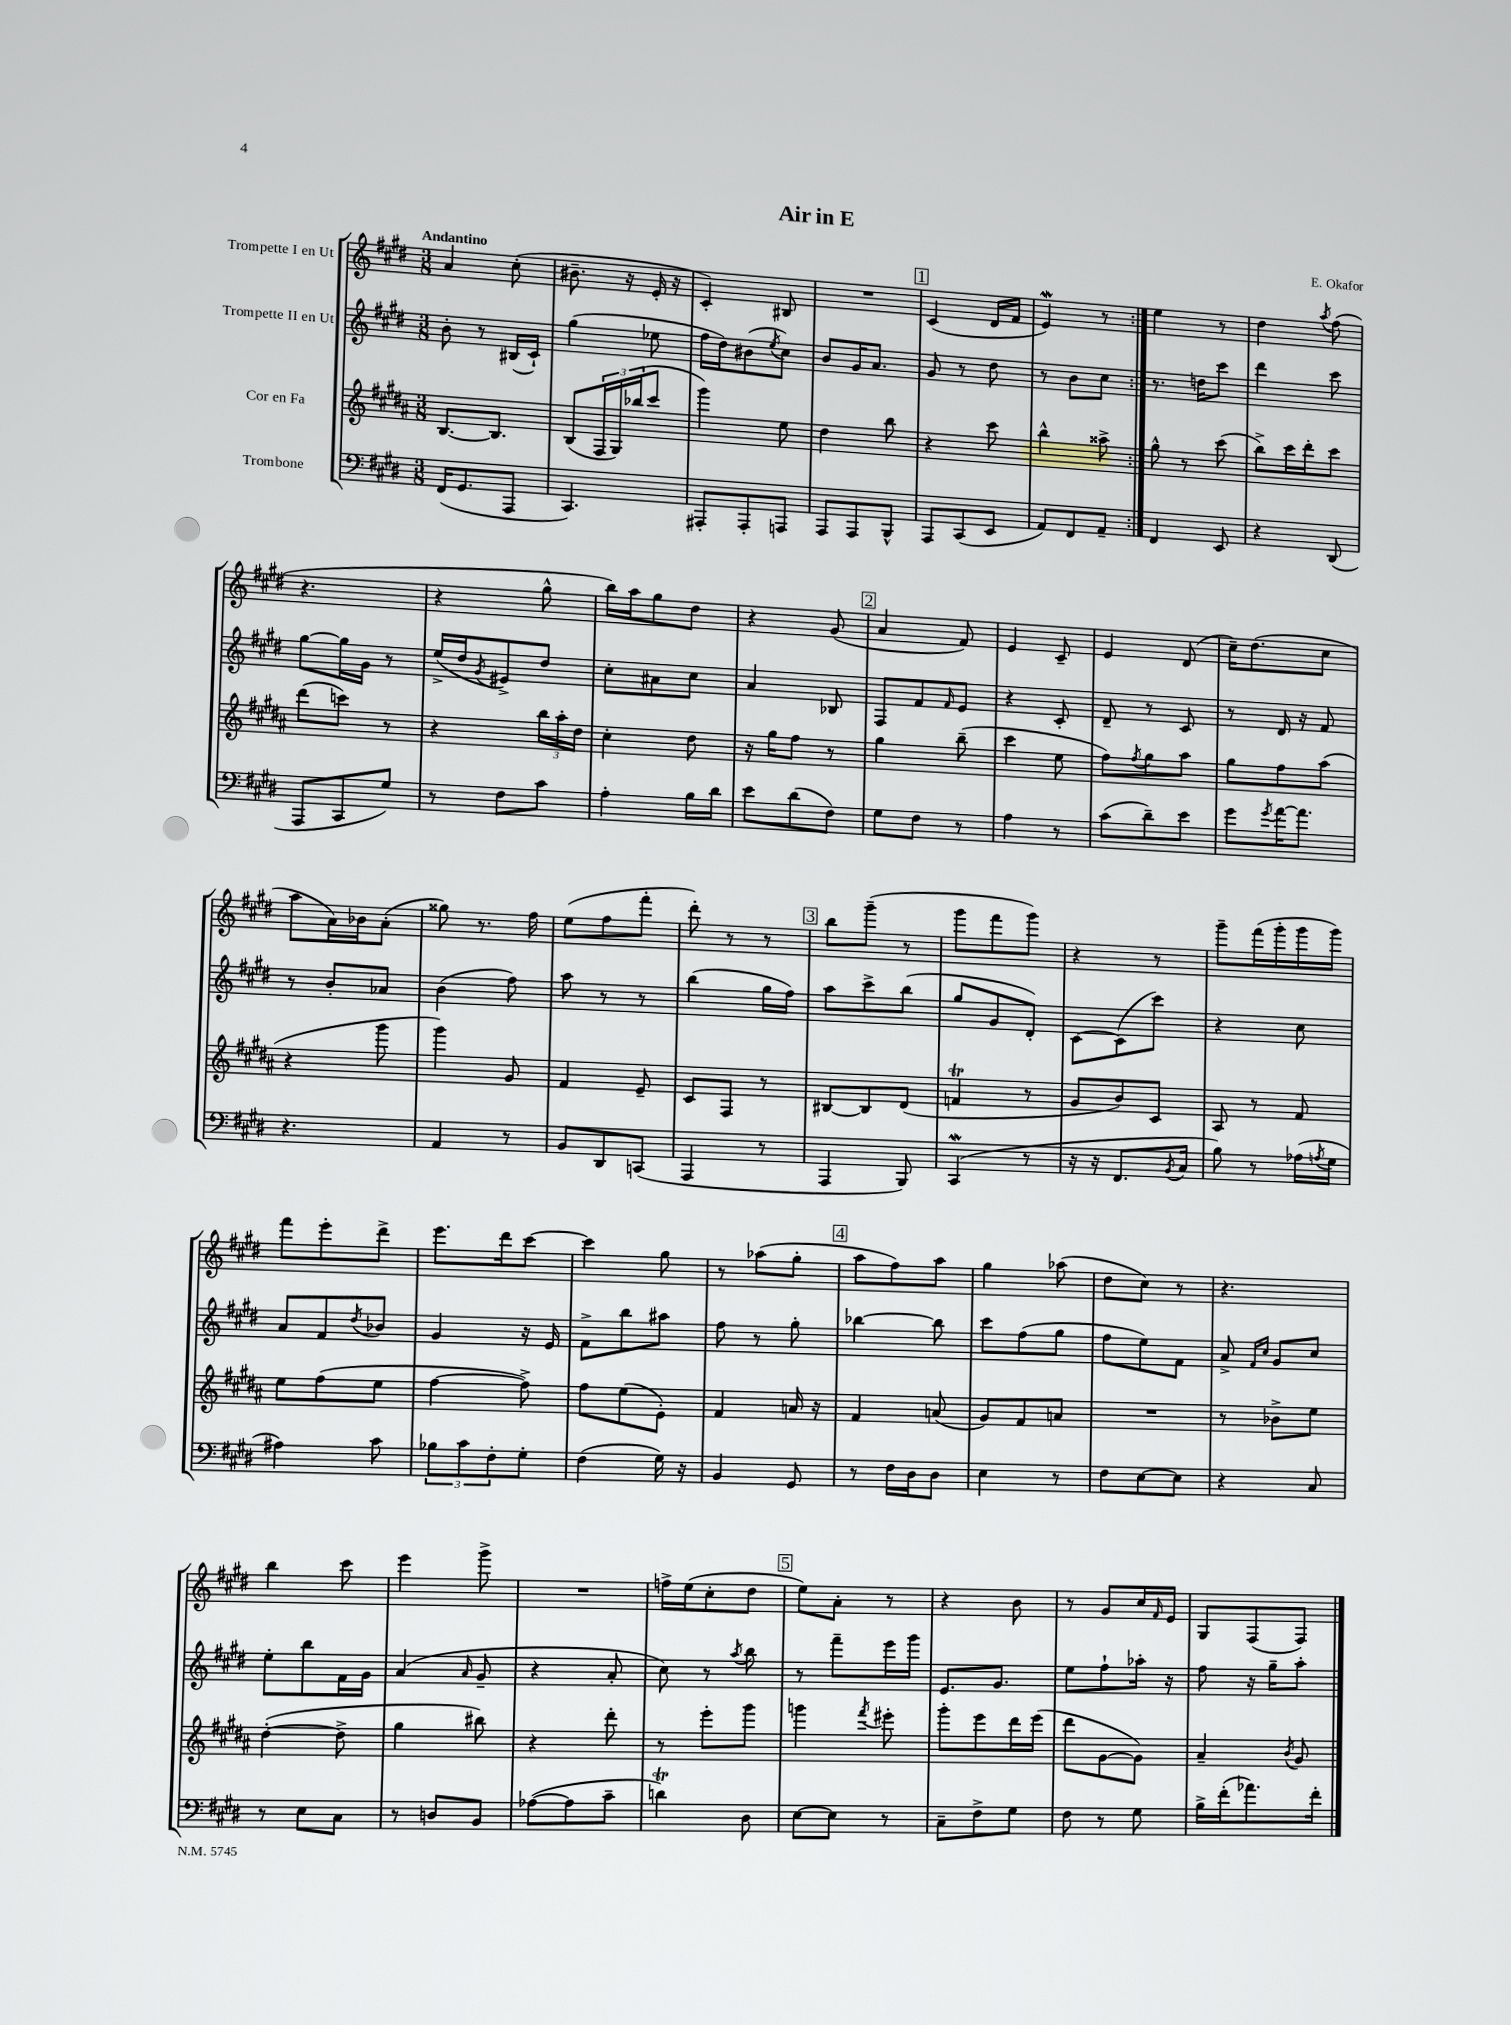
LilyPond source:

\header { title = "Air in E" composer = "E. Okafor" }
<<
\new StaffGroup <<
\new Staff = "s0" \with { instrumentName = "Trompette I en Ut" } {
    \clef treble \key e \major \numericTimeSignature \time 3/8 \tempo "Andantino"
    \repeat volta 2 { a'4 cis''8-.( |
    bis'8.-- r16 e'16-. r16 |
    cis'4-.) bis8 |
    R4. |
    \mark \markup { \box "1" } cis'4( dis'16 fis'16 |
    e'4\mordent) r8 | }
    e''4 r8 |
    dis''4 \acciaccatura { a''8 } fis''8( |
    r4. |
    r4 gis''8-^ |
    b''16) a''16 gis''8 dis''8 |
    r4 gis'8( |
    \mark \markup { \box "2" } a'4 fis'8) |
    e'4 cis'8-- |
    e'4 dis'8( |
    cis''16--) dis''8.( cis''8 |
    a''8 a'16) bes'16 a'8-.( |
    gisis''8) r8. fis''16 |
    e''8( fis''8 fis'''8-. |
    dis'''8-.) r8 r8 |
    \mark \markup { \box "3" } b''8 gis'''8--( r8 |
    gis'''8 fis'''8 gis'''8) |
    r4 r8 |
    gis'''8-- fis'''16( gis'''16-. gis'''16 gis'''16) |
    fis'''8 e'''8-. dis'''8-> |
    e'''8. dis'''16 cis'''8~ |
    cis'''4 gis''8 |
    r8 aes''8( gis''8-. |
    \mark \markup { \box "4" } a''8 fis''8) a''8 |
    gis''4 aes''8( |
    dis''8 cis''8) r8 |
    r4. |
    b''4 cis'''8 |
    e'''4 gis'''8-> |
    R4. |
    f''16-> e''16( cis''8-. dis''8 |
    \mark \markup { \box "5" } e''8) a'8-. r8 |
    r4 b'8 |
    r8 gis'8 cis''16 \grace { fis'16 } e'16 |
    gis8 fis8( fis8) \bar "|." |
}
\new Staff = "s1" \with { instrumentName = "Trompette II en Ut" } {
    \clef treble \key e \major \numericTimeSignature \time 3/8
    \repeat volta 2 { b'8-. r8 bis16( cis'16-!) |
    gis''4( ees''8 |
    fis''16 dis''16) bis'8( \acciaccatura { e''8 } cis''8) |
    b'8 gis'16 a'8. |
    \mark \markup { \box "1" } gis'8 r8 dis''8 |
    r8 b'8 cis''8 | }
    r8. d''16 cis'''8 |
    dis'''4 cis'''8 |
    gis''8~ gis''16 gis'16 r8 |
    e''16->( dis''16 \acciaccatura { gis'8 } eis'8->) dis''8 |
    cis''8-. ais'8 cis''8 |
    a'4 bes8 |
    \mark \markup { \box "2" } fis8 fis'8 \grace { fis'16 } e'8 |
    r4 cis'8-. |
    dis'8-- r8 cis'8 |
    r8 dis'16 r16 fis'8 |
    r8 b'8-. aes'8 |
    b'4( fis''8) |
    a''8 r8 r8 |
    b''4( gis''16 fis''16) |
    \mark \markup { \box "3" } a''8 cis'''8-> b''8( |
    gis''8 gis'8 dis'8-.) |
    cis'8~ cis'8( cis'''8) |
    r4 cis''8 |
    a'8 fis'8 \acciaccatura { dis''8 } bes'8 |
    gis'4 r16 e'16 |
    fis'8-> b''8 ais''8 |
    fis''8 r8 gis''8-. |
    \mark \markup { \box "4" } bes''4~ bes''8 |
    cis'''8 fis''8( gis''8 |
    fis''8 e''8) fis'8 |
    a'8-> \grace { fis'16 cis''16 } gis'8 cis''8 |
    e''8-. b''8 fis'16 gis'16 |
    a'4( \grace { a'16 } gis'8-- |
    r4 a'8-. |
    cis''8) r8 \acciaccatura { a''8 } b''8 |
    \mark \markup { \box "5" } r8 fis'''8-- e'''16 gis'''16 |
    e'8. gis'8. |
    e''8 fis''8-! aes''16-. r16 |
    fis''8 r16 gis''16-- a''8-. \bar "|." |
}
\new Staff = "s2" \with { instrumentName = "Cor en Fa" } {
    \clef treble \key b \major \numericTimeSignature \time 3/8
    \repeat volta 2 { b8.~ b8. |
    b8( \tuplet 3/2 { fis16 gis16) bes''16( } cis'''8 |
    gis'''4) e''8 |
    dis''4 b''8 |
    \mark \markup { \box "1" } r4 cis'''8 |
    b''4-^ aisis''8-> | }
    gis''8-^ r8 cis'''8( |
    b''8->) cis'''16 dis'''16-. cis'''8 |
    dis'''8( c'''8) r8 |
    r4 \tuplet 3/2 { b''16 ais''16-. dis''16 } |
    cis''4-. dis''8 |
    r16 gis''16 fis''8 r8 |
    \mark \markup { \box "2" } gis''4 b''8--( |
    cis'''4 e''8 |
    fis''8) \acciaccatura { fis''8 } gis''8 ais''8 |
    gis''8 fis''8 ais''8( |
    r4 gis'''8 |
    gis'''4) gis'8 |
    fis'4 e'8-- |
    cis'8 fis8 r8 |
    \mark \markup { \box "3" } bis8~ bis8 dis'8( |
    f'4\trill r8 |
    gis'8 b'8) cis'8 |
    ais8 r8 fis'8 |
    e''8 fis''8( e''8 |
    fis''4~ fis''8->) |
    fis''8 e''8( e'8-.) |
    fis'4 a'16 r16 |
    \mark \markup { \box "4" } fis'4 a'8( |
    gis'8) fis'8 a'8 |
    R4. |
    r8 bes'8-> e''8 |
    dis''4~-.( dis''8-> |
    gis''4 bis''8) |
    r4 dis'''8-. |
    r8 e'''8-. gis'''8 |
    \mark \markup { \box "5" } g'''4 \acciaccatura { fis'''8 } eis'''8-. |
    gis'''8-. e'''8 dis'''16 e'''16( |
    dis'''8 gis'8~ gis'8) |
    ais'4-- \acciaccatura { b'8 } gis'8 \bar "|." |
}
\new Staff = "s3" \with { instrumentName = "Trombone" } {
    \clef bass \key e \major \numericTimeSignature \time 3/8
    \repeat volta 2 { fis,16( gis,8. a,,8 |
    cis,4.) |
    ais,,8-. ais,,8-. a,,8 |
    a,,8 a,,8 b,,8-^ |
    \mark \markup { \box "1" } a,,8 cis,8( e,8 |
    a,8) fis,8 a,8-- | }
    fis,4 e,8 |
    r4 dis,8( |
    a,,8 cis,8 gis8) |
    r8 fis8 cis'8 |
    a4-. b16 dis'16 |
    e'8 dis'8( fis8) |
    \mark \markup { \box "2" } gis8 fis8 r8 |
    a4 r8 |
    cis'8( dis'8--) e'8 |
    gis'8 \acciaccatura { gis'8 } a'16~ a'8. |
    r4. |
    a,4 r8 |
    b,8 dis,8 c,8( |
    a,,4 r8 |
    \mark \markup { \box "3" } a,,4 b,,8) |
    cis,4\mordent( r8 |
    r16 r16 fis,8. \acciaccatura { b,8 } cis16 |
    b8) r8 aes16( \acciaccatura { a8 } gis16 |
    ais4) cis'8 |
    \tuplet 3/2 { bes8 cis'8 fis8-. } gis8-. |
    fis4( gis16) r16 |
    b,4 gis,8 |
    \mark \markup { \box "4" } r8 fis16 dis16 dis8 |
    e4 r8 |
    fis8 e8~ e8 |
    r4 cis8 |
    r8 e8 cis8 |
    r8 d8 b,8 |
    aes8~( aes8 cis'8-- |
    d'4\trill) dis8 |
    \mark \markup { \box "5" } e8~ e8 r8 |
    cis8-- fis8-> gis8 |
    fis8 r8 gis8 |
    b16-> fis'16-.( aes'8.) fis'16-. \bar "|." |
}
>>
>>
\layout { \context { \Score \remove "Bar_number_engraver" } }
